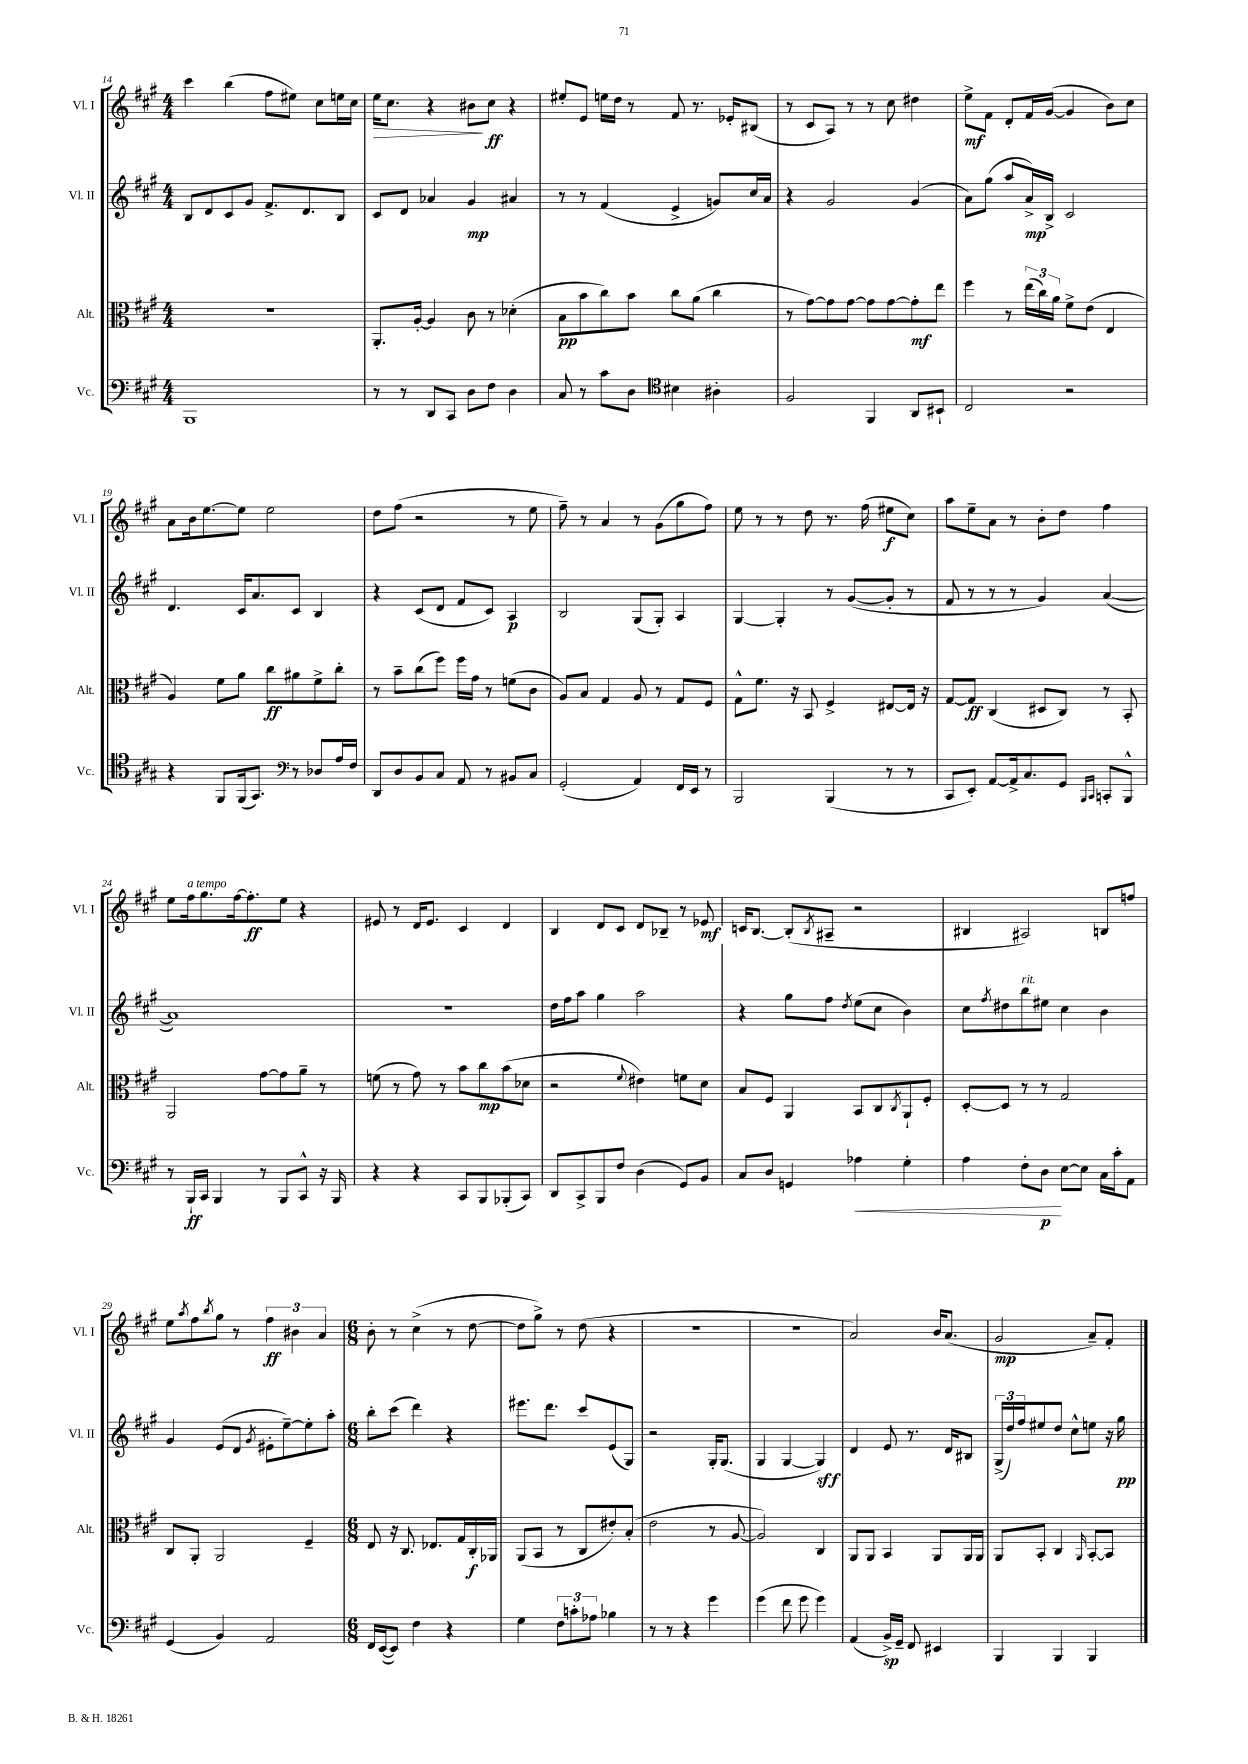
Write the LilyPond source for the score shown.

<<
\new StaffGroup <<
\new Staff = "s0" \with { instrumentName = "Vl. I" shortInstrumentName = "Vl. I" } {
    \clef treble \key a \major \numericTimeSignature \time 4/4
    cis'''4 b''4( fis''8 eis''8) cis''8 e''16 cis''16 |
    e''16\> cis''8. r4 bis'8\! cis''8\ff r4 |
    eis''8-. e'8 e''16 d''16 r8 fis'8 r8. ees'16-. bis8( |
    r8 cis'8 a8) r8 r8 cis''8 dis''4 |
    e''8->\mf fis'8 d'8-. fis'16 gis'16~( gis'4 b'8) cis''8 |
    a'8 b'16 e''8.~ e''8 e''2 |
    d''8 fis''8( r2 r8 e''8 |
    fis''8--) r8 a'4 r8 gis'8( gis''8 fis''8) |
    e''8 r8 r8 d''8 r8. fis''16( eis''8\f cis''8) |
    a''8 e''8-- a'8 r8 b'8-. d''8 fis''4 |
    e''8 fis''16^\markup { \italic "a tempo" } gis''8. fis''16~ fis''8.-.\ff e''8 r4 |
    eis'8 r8 d'16 eis'8. cis'4 d'4 |
    b4 d'8 cis'8 d'8 bes8-- r8 ees'8\mf |
    c'16 b8.~ b8-.( \acciaccatura { b8 } ais8-- r2 |
    bis4 ais2) b8 f''8 |
    e''8 \acciaccatura { a''8 } fis''8 \acciaccatura { b''8 } gis''8 r8 \tuplet 3/2 { fis''4\ff bis'4 a'4 } |
    \numericTimeSignature \time 6/8 b'8-. r8 cis''4->( r8 d''8~ |
    d''8 gis''8->) r8 d''8( r4 |
    R2. |
    R2. |
    a'2) b'16 a'8.( |
    gis'2\mp a'8--) fis'8-. \bar "|." |
}
\new Staff = "s1" \with { instrumentName = "Vl. II" shortInstrumentName = "Vl. II" } {
    \clef treble \key a \major \numericTimeSignature \time 4/4
    b8 d'8 cis'8 gis'8 fis'8.-> d'8. b8 |
    cis'8 d'8 aes'4 gis'4\mp ais'4 |
    r8 r8 fis'4( e'4-> g'8) cis''16 a'16 |
    r4 gis'2 gis'4( |
    a'8) gis''8( a''8 a'16->\mp) b16-> cis'2 |
    d'4. cis'16 a'8. cis'8 b4 |
    r4 cis'8( d'8 fis'8 cis'8) a4\p |
    b2 gis8( gis8-.) a4 |
    gis4~ gis4-. r8 gis'8~( gis'8-. r8 |
    fis'8 r8 r8 r8 gis'4) a'4~( |
    a'1) |
    R1 |
    d''16 fis''16 a''8 gis''4 a''2 |
    r4 gis''8 fis''8 \acciaccatura { d''8 } e''8( cis''8 b'4) |
    cis''8 \acciaccatura { fis''8 } dis''8 b''8^\markup { \italic "rit." } eis''8 cis''4 b'4 |
    gis'4 e'8( d'8 \acciaccatura { gis'8 } eis'8-. e''8~--) e''8-. a''8-. |
    \numericTimeSignature \time 6/8 b''8-. cis'''8( d'''4) r4 |
    eis'''8. d'''8. cis'''8 e'8( gis8) |
    r2 gis16-. gis8.( |
    gis4 gis4~ gis4\sff) |
    d'4 e'8 r8. d'16 bis8 |
    \tuplet 3/2 { gis16->( d''16) fis''16 } eis''8 d''8 cis''8-^ e''8 r16 gis''16\pp \bar "|." |
}
\new Staff = "s2" \with { instrumentName = "Alt." shortInstrumentName = "Alt." } {
    \clef alto \key a \major \numericTimeSignature \time 4/4
    R1 |
    a,8.-. a16~-. a4 cis'8 r8 des'4-.( |
    b8\pp b'8 cis''8) b'8 cis''8 a'8( cis''4 |
    r8 gis'8~) gis'8 gis'8~ gis'8 gis'8~ gis'8-.\mf e''8 |
    fis''4 r8 \tuplet 3/2 { e''16( cis''16) a'16 } fis'8-> e'8( e4 |
    a4) fis'8 a'8 cis''8\ff ais'8 fis'8-> cis''8-. |
    r8 b'8-- cis''8( fis''8) fis''16 gis'16 r8 f'8( cis'8 |
    a8) b8 gis4 a8 r8 gis8 fis8 |
    gis8-^ fis'8. r16 b,8 fis4-> eis8~ eis16 r16 |
    gis8~ gis8\ff cis4( dis8 cis8) r8 b,8-. |
    a,2 gis'8~ gis'8 a'8-- r8 |
    f'8( r8 gis'8) r8 b'8 cis''8\mp b'8( des'8 |
    r2 \appoggiatura { fis'8 } eis'4) f'8 d'8 |
    b8 fis8 a,4 b,8 cis8 \acciaccatura { cis8 } a,8-! fis8-. |
    d8~-. d8 r8 r8 gis2 |
    cis8 a,8-. a,2 fis4-- |
    \numericTimeSignature \time 6/8 e8 r16 cis8. ees8. gis16 cis16-.\f aes,16 |
    a,8( b,8 r8 cis8 eis'8-.) b8-.( |
    e'2 r8 a8~ |
    a2) cis4 |
    a,8 a,8 b,4 a,8 a,16 a,16 |
    a,8 b,8-. cis4 \grace { a,16 } b,8~-. b,8 \bar "|." |
}
\new Staff = "s3" \with { instrumentName = "Vc." shortInstrumentName = "Vc." } {
    \clef bass \key a \major \numericTimeSignature \time 4/4
    b,,1 |
    r8 r8 d,8 cis,8 d8 fis8 d4 |
    cis8 r8 cis'8 d8 \clef tenor bis4 ais4-. |
    fis2 fis,4 a,8 bis,8-! |
    cis2 r2 |
    r4 fis,8 fis,16( gis,8.) r8 des8 a16 fis16 |
    \clef bass d,8 d8 b,8 cis8 a,8 r8 bis,8 cis8 |
    gis,2-.( a,4) fis,16 e,16 r8 |
    b,,2 b,,4( r8 r8 |
    cis,8 e,8-.) a,8~ a,16-> cis8. gis,8 \grace { b,,16 cis,16 } c,8-. b,,8-^ |
    r8 b,,16-!\ff cis,16 b,,4 r8 b,,8 cis,8-^ r16 b,,16 |
    r4 r4 cis,8 b,,8 bes,,8-.( cis,8) |
    d,8 cis,8-> b,,8 fis8 d4( gis,8) b,8 |
    cis8 d8 g,4 aes4\< gis4-. |
    a4 fis8-. d8\p\! e8~ e8 cis16 cis'16-. a,8 |
    gis,4( b,4) a,2 |
    \numericTimeSignature \time 6/8 fis,16 e,16~( e,8) fis4 r4 |
    gis4 \tuplet 3/2 { fis8 c'8-. aes8 } bes4 |
    r8 r8 r4 gis'4 |
    gis'4( fis'8 gis'8 gis'4) |
    a,4( b,16->\sp) gis,16-- fis,8 eis,4 |
    b,,4 b,,4 b,,4 \bar "|." |
}
>>
>>
\layout { \context { \Score currentBarNumber = #14 } }
